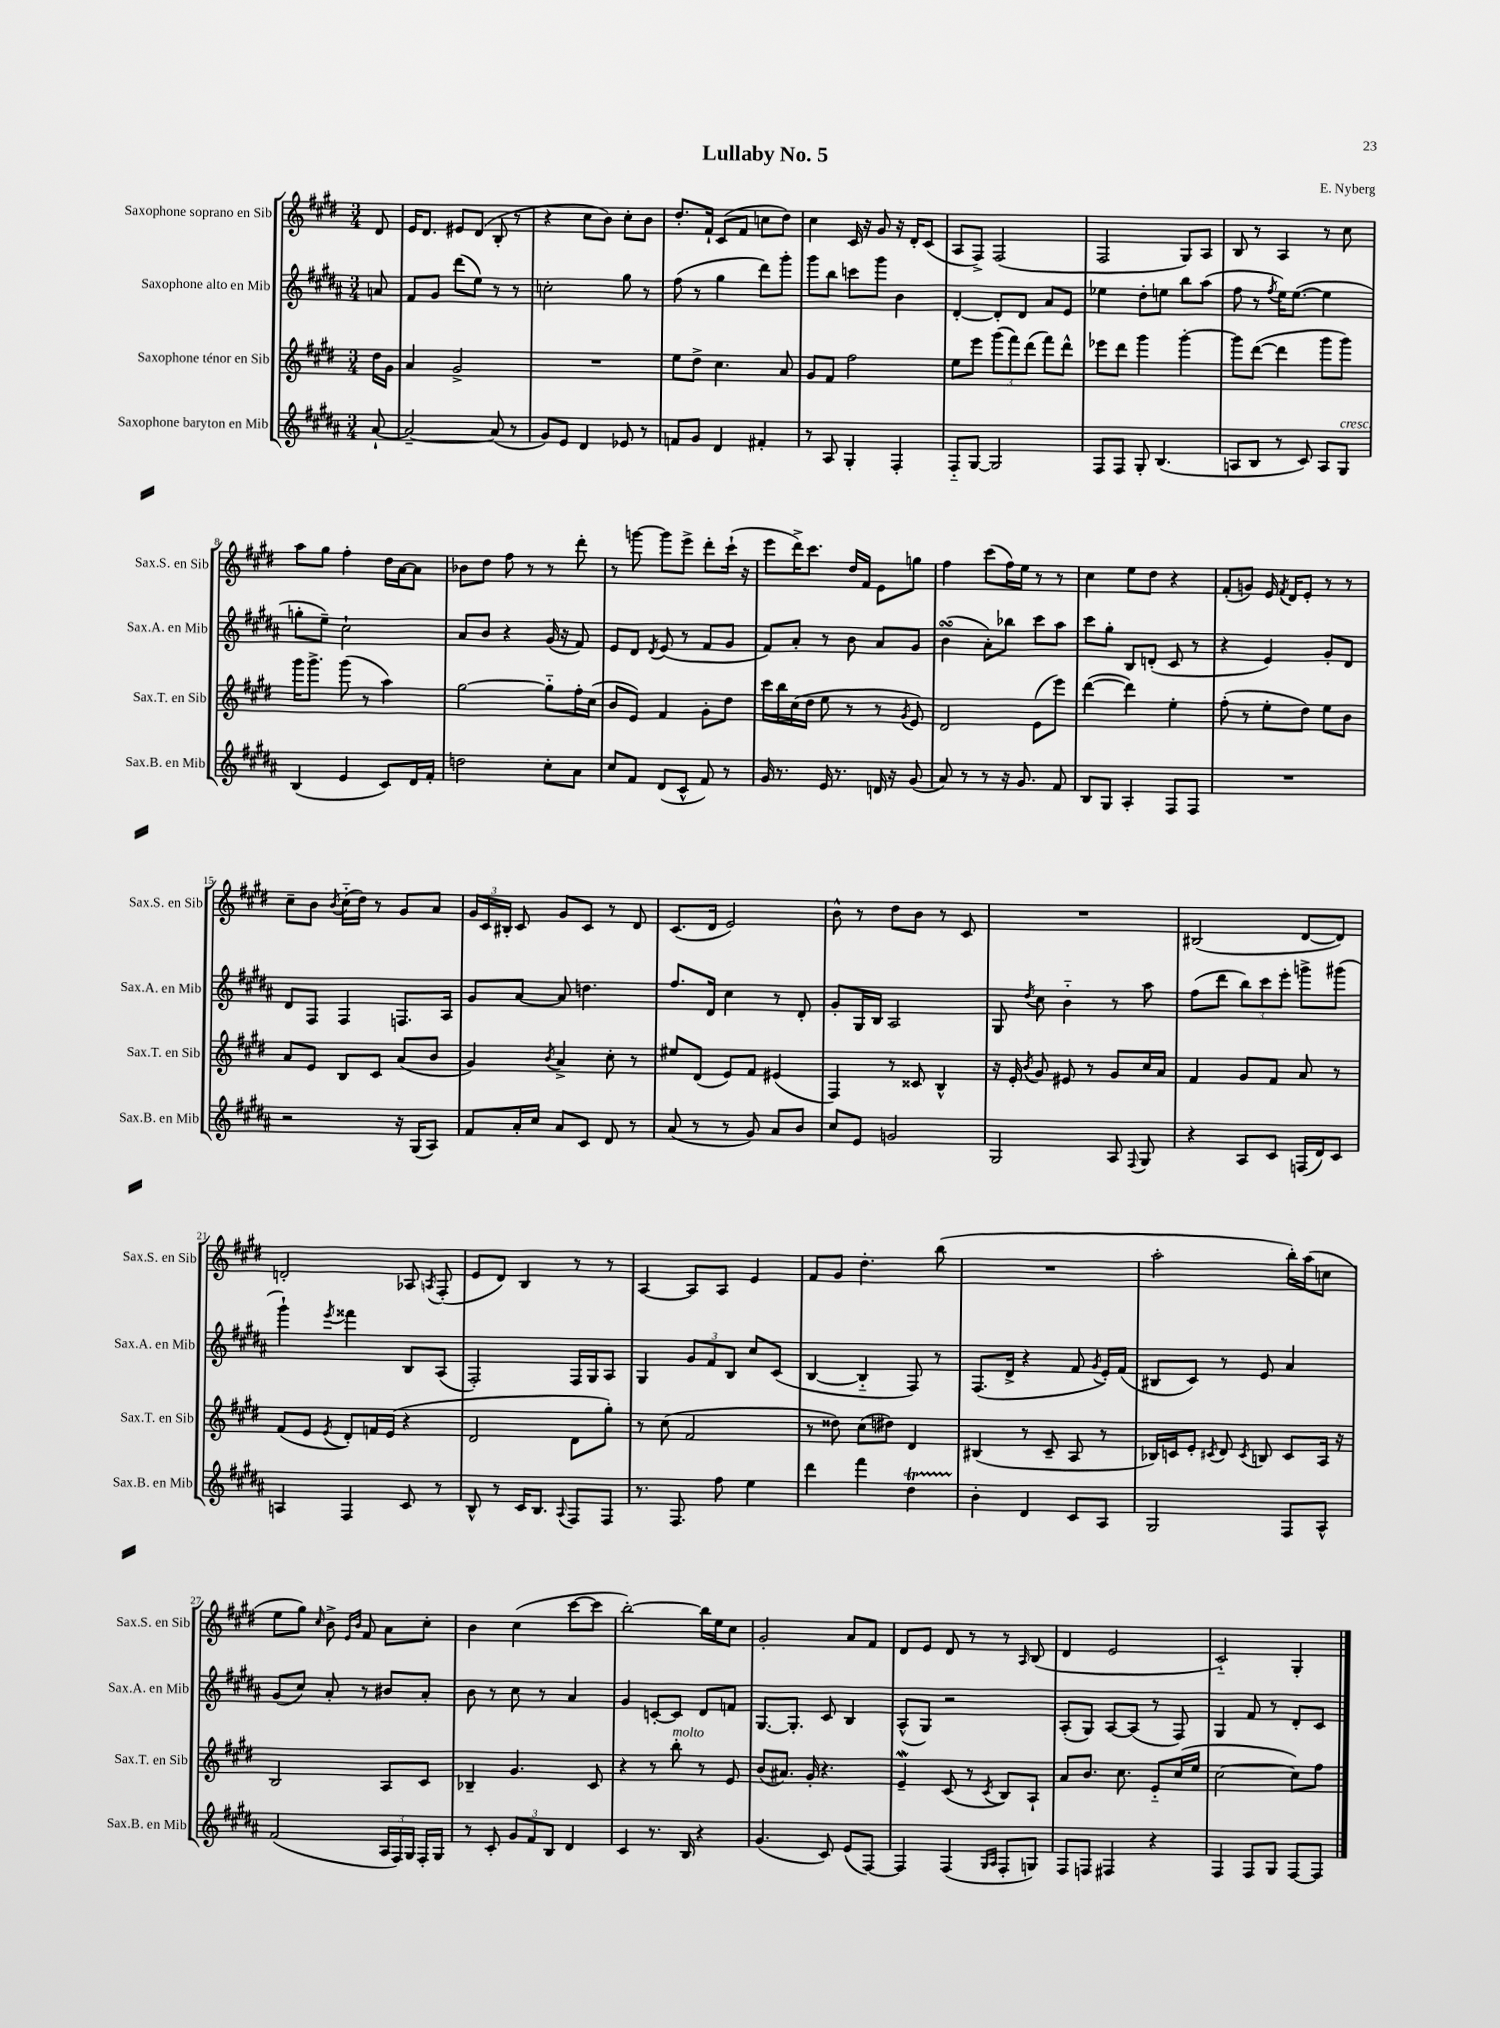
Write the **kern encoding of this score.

**kern	**kern	**kern	**kern
*staff4	*staff3	*staff2	*staff1
*clefG2	*clefG2	*clefG2	*clefG2
*k[f#c#g#d#a#]	*k[f#c#g#d#]	*k[f#c#g#d#a#]	*k[f#c#g#d#]
*M3/4	*M3/4	*M3/4	*M3/4
[8a#`	16dd#	8a	8d#
.	16g#	.	.
=	=	=	=
2a#~_	4a	8f#	16e
.	.	.	8.d#
.	.	8g#	.
.	2g#^	(8ddd#	8e#
.	.	8ee)	(8d#
(8a#]	.	8r	8B'
8r	.	8r	8r
=	=	=	=
8g#)	2.r	2cc'	4r
8e	.	.	.
4d#	.	.	8cc#
.	.	.	8b)
8e-	.	8gg#	8cc#'
8r	.	8r	8b
=	=	=	=
8f	8ee	(8ff#	8.dd#'
8g#	8dd#^	8r	.
.	.	.	16f#`
4d#	4.cc#	4gg#	(8c#
.	.	.	8f#
4f#'	.	8ddd#)	8cc
.	8a	8ggg#'	8dd#)
=	=	=	=
8r	8g#	8ggg#	4cc#
8A#	8f#	8bb	.
4G#'	2ff#	8ccc	16c#
.	.	.	16r
.	.	8ggg#	8g#
4F#'	.	4b	16r
.	.	.	16d#'
.	.	.	(8c#
=	=	=	=
8F#'~	8ee	[4d#'	8A
[8G#	8eee	.	8F#^)
2G#]	(12ggg#	8d#']	(2F#
.	12fff#)	.	.
.	.	8d#	.
.	(12ddd#	.	.
.	8fff#)	8a#	.
.	8ddd#^^	8e	.
=	=	=	=
8F#	8eee-	4ee-	2F#
8F#	8ddd#	.	.
8G#'	4ggg#	8dd#'	.
(4.B	.	8ee	.
.	[4ggg#'	8bb	8G#)
.	.	(8aa#	8A
=	=	=	=
8A	8ggg#]	8ff#	8B
8B	([8ddd#	8r	8r
.	.	8qff#	.
8r	4ddd#]	16ee)	4A
.	.	([8.ee	.
8c#)	.	.	.
8A	8ggg#	4ee]	8r
8G#	8ggg#)	.	8cc#
=	=	=	=
(4B	16ggg#	8gg'	8aa
.	8.ggg#^	.	.
.	.	8ee~)	8gg#
4e	(8ggg#	2cc#`	4ff#'
.	8r	.	.
8c#)	4aa)	.	16dd#
.	.	.	[16a
16d#	.	.	8a]
16f#'	.	.	.
=	=	=	=
2dd	[2gg#	8a#	8b-
.	.	8b	8dd#
.	.	4r	8ff#
.	.	.	8r
8cc#'	8gg#'~]	(16g#	8r
.	.	16r	.
8a#	16ff#'	8f#)	8ddd#'
.	(16cc#	.	.
=	=	=	=
8cc#	8b	8e	8r
8f#	8e)	8d#	[8ggg
.	.	8qd#	.
(8d#	4f#	(8e	8ggg]
8c#^^	.	8r	8eee^
8f#)	8g#'	8f#	8ddd#'
8r	8dd#	8g#	(16ccc#`
.	.	.	16r
=	=	=	=
16g#	16ccc#	8f#)	8eee
8.r	16bb	.	.
.	(16cc#	8a#'	16ddd#^)
.	16dd#	.	8.ccc#
16e	8ee	8r	.
8.r	.	.	.
.	8r	8b	16dd#
.	.	.	16f#
16d	8r	8a#	8e
16r	.	.	.
.	8qg#	.	.
(8g#	8e)	8g#	8gg
=	=	=	=
8a#)	2d#	(4b	4ff#
8r	.	.	.
8r	.	8a#')	(8ccc#
16r	.	8bb-	16ff#)
8.g#	.	.	16ee
.	(8e	8ccc#	8r
8f#	8eee)	8aa#	8r
=	=	=	=
8B	([4ddd#	8ccc#	4cc#
8G#	.	8gg#'	.
4A#'	4ddd#])	8B	8ee
.	.	(8d'	8dd#
8F#	4ee'	8c#	4r
8F#	.	8r	.
=	=	=	=
2.r	(8ff#'	4r	(8f#'
.	8r	.	8g)
.	8ee'	4e)	16e
.	.	.	8qf#
.	.	.	16d#
.	8dd#)	.	8e'
.	8ee	8g#'	8r
.	8b	8d#	8r
=	=	=	=
2r	8a	8d#	8cc#~
.	8e	8F#	8b
.	.	.	8qb
.	8B	4F#	(16cc#'~
.	.	.	16dd#)
.	8c#	.	8r
16r	(8a	8.F	8g#
(16G#	.	.	.
8A#)	8b	.	8a
.	.	16A#	.
=	=	=	=
8f#	4g#)	8g#	24g#
.	.	.	24c#
.	.	.	24B#'
16a#'	.	[8a#	8c#
16cc#	.	.	.
.	8qb	.	.
8a#	4a^	8a#]	8g#
8c#	.	4.dd	8c#
8d#	8cc#'	.	8r
8r	8r	.	8d#
=	=	=	=
(8a#	8ee#	8.ff#	(8.c#
8r	(8d#	.	.
.	.	16d#	16d#
8r	8e)	4cc#	2e)
8g#)	8f#	.	.
8a#	(4e#	8r	.
8b	.	8d#'	.
=	=	=	=
8cc#	4F#)	8g#'	8b^^
8e	.	16G#	8r
.	.	16B	.
2g	8r	2A#	8dd#
.	8c##	.	8b
.	4B^^	.	8r
.	.	.	8c#
=	=	=	=
2G#	16r	8G#	2.r
.	16e'	.	.
.	8qb	8qdd#	.
.	8g#	8cc#	.
.	8e#	4b'~	.
.	8r	.	.
8A#	8g#	8r	.
8qqF#	.	.	.
8G#	16cc#	8aa#	.
.	16a	.	.
=	=	=	=
4r	4f#	(8ff#	(2B#
.	.	8ddd#	.
8A#	8g#	12bb)	.
.	.	12ccc#	.
8c#	8f#	.	.
.	.	12eee'	.
(16F	8a	8ggg^	[8d#
16d#)	.	.	.
8c#	8r	(8ggg#	8d#])
=	=	=	=
4A	(8f#	4ggg#`)	2d'
.	8e	.	.
.	8qe	8qeee	.
4F#	8d#')	4fff##	.
.	16f	.	.
.	(16e	.	.
8c#	4r	8B	8A-
.	.	.	8qA
8r	.	(8A#	(8F#'
=	=	=	=
8B^^	2d#	2F#')	8e
8r	.	.	8d#)
16c#	.	.	4B
8.B	.	.	.
8qqA#	.	.	.
8F#	8d#	16F#	8r
.	.	16G#	.
8F#	8gg#')	8A#	8r
=	=	=	=
8.r	8r	4G#	[4A
.	(8cc#	.	.
8.F#	.	.	.
.	2f#	12g#	8A]
.	.	12f#	.
8ff#	.	.	8A
.	.	12B	.
4ee	.	8cc#	4e
.	.	(8c#	.
=	=	=	=
4ddd#	8r	[4B	8f#
.	8dd##)	.	8g#
4fff#	(8cc#	4B'~]	4.dd#'
.	8dd#)	.	.
4dd#	4d#	8F#)	.
.	.	8r	(8bb
=	=	=	=
4b'	(4B#	(8.F#	2.r
.	.	16d#^	.
4d#	8r	4r	.
.	8c#~	.	.
8c#	8A	8f#	.
.	.	8qg#	.
8A#	8r	16e')	.
.	.	(16f#	.
=	=	=	=
2G#	16B-)	8B#	2aa'
.	16c	.	.
.	8e'	8c#)	.
.	8qc#	.	.
.	8d#	8r	.
.	8qc#	.	.
.	8B	8e	.
8F#	8c#	4a#	16bb')
.	.	.	(16aa
8A#^^	16A	.	8cc
.	16r	.	.
=	=	=	=
(2f#	2B	(8g#	8ee
.	.	8cc#)	8gg#)
.	.	.	16qqcc#
.	.	8a#'	8b^
.	.	.	16qqe
.	.	.	16qqb
.	.	8r	8f#
24A#	8A	8b#	8a
24F#)	.	.	.
24G#	.	.	.
16F#'	8c#	8a#'	8cc#'
16G#	.	.	.
=	=	=	=
8r	4B-~	8b	4b
8c#'	.	8r	.
12g#	4.g#	8cc#	(4cc#
12f#	.	.	.
.	.	8r	.
12B	.	.	.
4d#	.	4a#	[8ccc#
.	8c#	.	8ccc#]
=	=	=	=
4c#	4r	4g#	[2bb')
8.r	8r	[8c'	.
.	8bb'	8c]	.
16B	.	.	.
4r	8r	8d#	16bb]
.	.	.	16ee
.	8e	8f	8cc#
=	=	=	=
(4.g#	(8b	[8.G#	2g#'
.	8.a#)	.	.
.	.	8.G#']	.
.	16g#'	.	.
8c#)	4.r	8c#	.
(8e	.	4B	8a
[8F#)	.	.	8f#
=	=	=	=
4F#]	4e~	(8A#^^	8d#
.	.	8G#)	8e
(4F#	(8c#	2r	8d#
.	8r	.	8r
16qqG#	.	.	.
16qqA#	8qc#	.	.
8F#'	8B)	.	8r
.	.	.	16qqA
8G)	8A`	.	(8B
=	=	=	=
8F#	8a	(8A#'	4d#
8F	8.b	8G#)	.
4F#	.	[8A#	2e
.	8.cc#	.	.
.	.	(8A#]	.
4r	8e'~	8r	.
.	(16cc#	8F#)	.
.	16ee	.	.
=	=	=	=
4F#	[2cc#	4G#	2c#'~)
8F#	.	8f#	.
8G#	.	8r	.
[8F#	8cc#])	8d#'	4G#'
8F#]	8ff#	8c#	.
==	==	==	==
*-	*-	*-	*-
